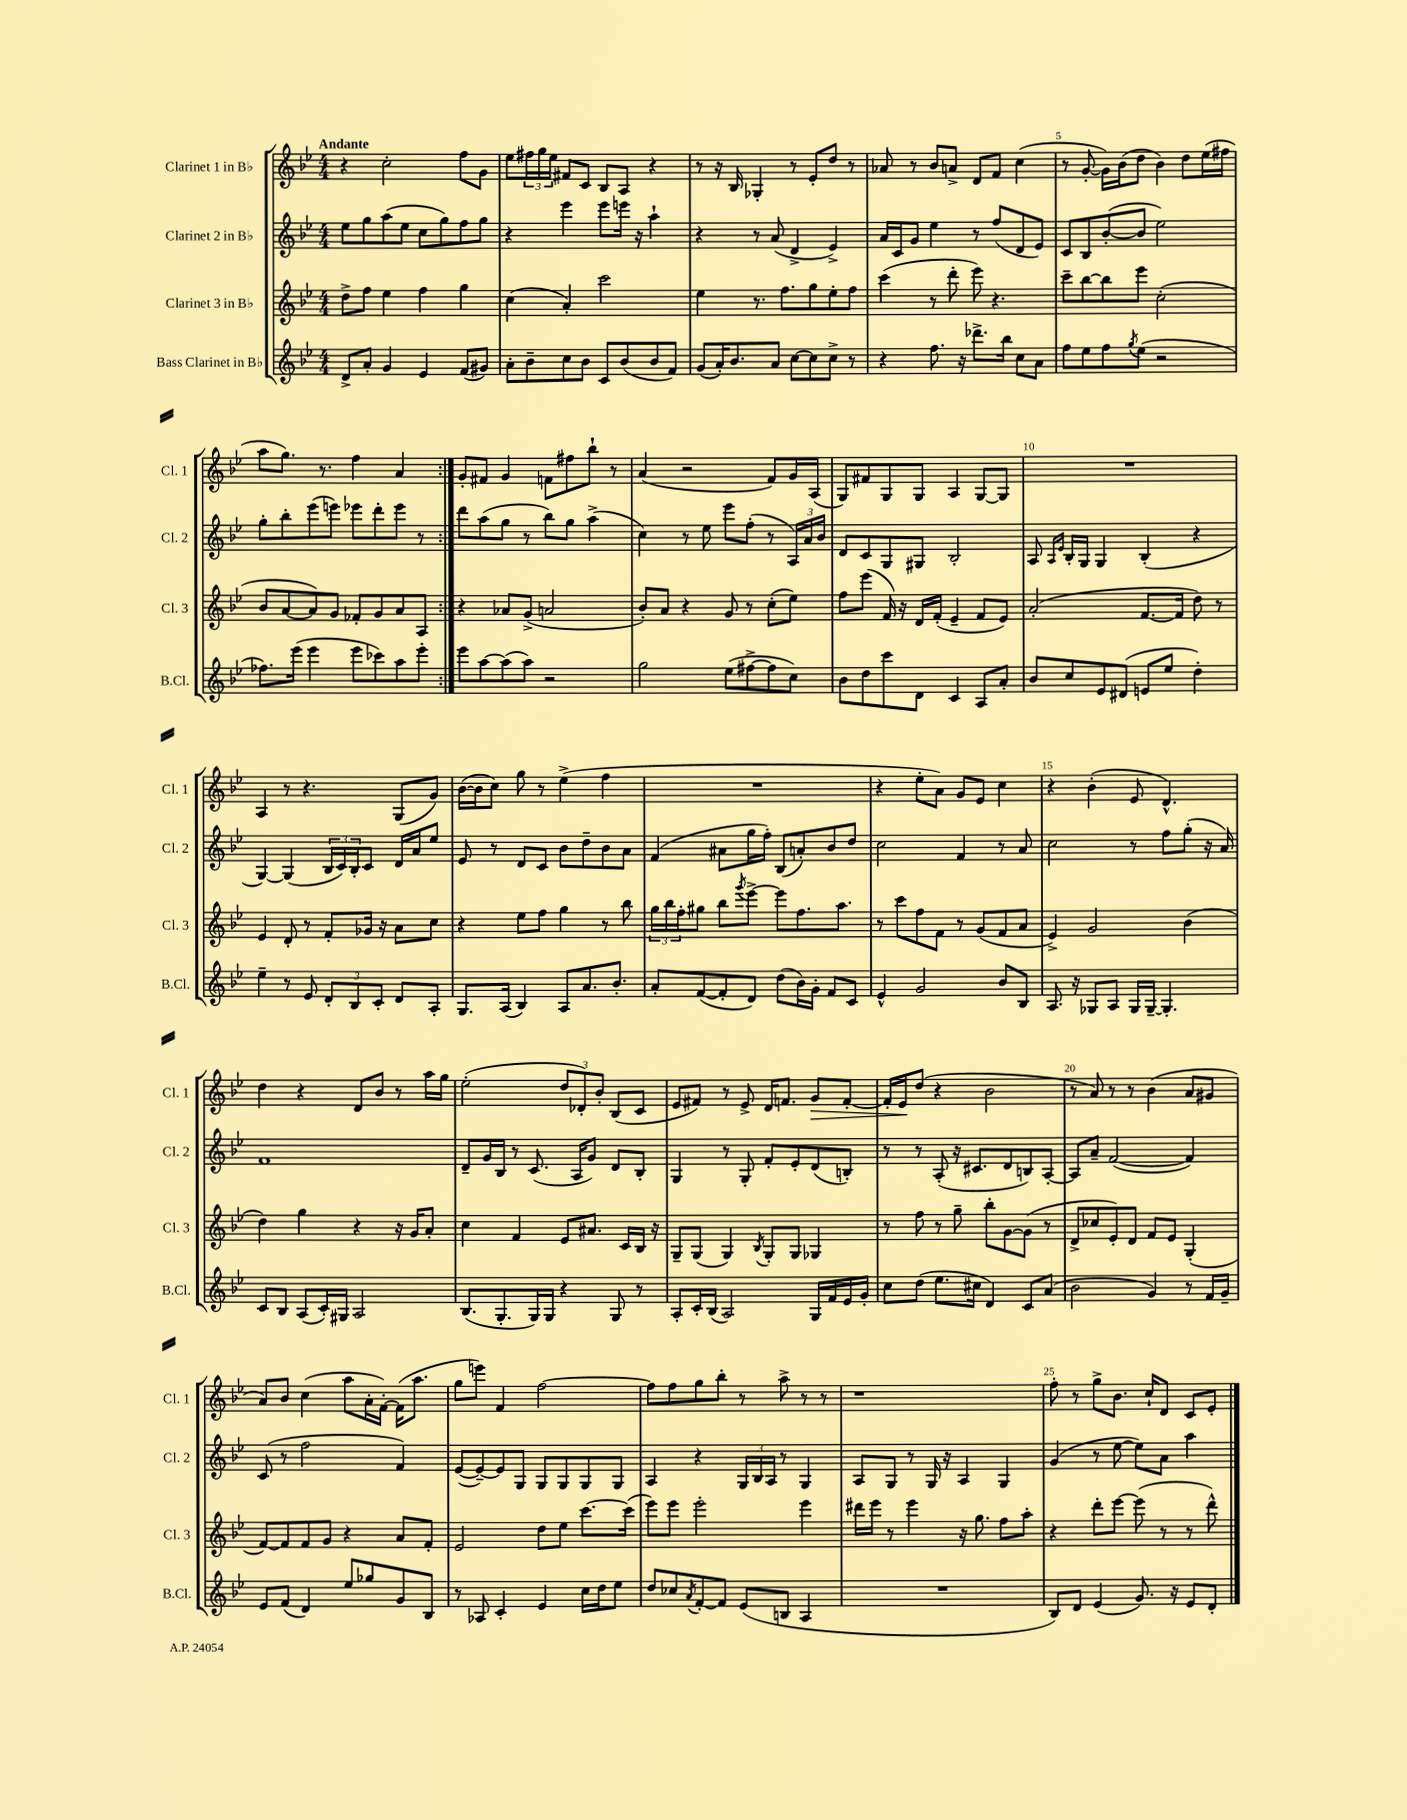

**kern	**kern	**kern	**kern
*staff4	*staff3	*staff2	*staff1
*clefG2	*clefG2	*clefG2	*clefG2
*k[b-e-]	*k[b-e-]	*k[b-e-]	*k[b-e-]
*M4/4	*M4/4	*M4/4	*M4/4
8d^	8dd^	8ee-	4r
8a'	8ff	8gg	.
4g	4ee-	(8aa	2cc'
.	.	8ee-	.
4e-	4ff	8cc	.
.	.	8gg)	.
(8f	4gg	8ff	8ff
8g#)	.	8gg	8g
=	=	=	=
8a'	(4cc	4r	8ee-
8b-~	.	.	24ff#
.	.	.	24gg
.	.	.	24ee-
8cc	4a')	4eee-	8f#
8b-	.	.	8c
8c	2ccc	8eee-	8B-
(8b-	.	16eee	8A
.	.	16r	.
8b-	.	4aa`	4r
8f)	.	.	.
=	=	=	=
(8g	4ee-	4r	8r
16a')	.	.	16r
8.b-	.	.	16B-
.	8.r	8r	4G-'
8a	.	(8a	.
.	8.ff	.	.
[8cc	.	4d^	8r
8cc]	8gg	.	8e-'
8cc^	8ee-'	4e-^)	8dd
8r	8ff	.	8r
=	=	=	=
4r	(4ccc	16a	8a-
.	.	16c	.
.	.	8g	8r
8.ff	8r	4ee-	8b-
.	8ddd'	.	8a^
16r	.	.	.
8.ddd-^	8eee-)	8r	8d
.	4.r	(8ff	8f
16bb-	.	.	.
8cc	.	8d	(4cc
8a	.	8e-)	.
=	=	=	=
8ff	8ccc~	8c	8r
8ee-	[8bb-	8B-	[8g'
8ff	8bb-]	([8b-'	16g])
.	.	.	(16b-
8qgg	.	.	.
(8ee-	8eee-	8b-]	8dd
2r	(2cc'	2ee-)	4b-)
.	.	.	8dd
.	.	.	(16ee-
.	.	.	16ff#
=	=	=	=
8.ff-)	8b-	8gg'	8aa
.	[8a	8bb-'	8.gg)
(16eee-	.	.	.
4eee-	8a])	(8eee-	.
.	.	.	8.r
.	8g	8eee)	.
8eee-	8f-'	8eee-	4ff
8ccc-)	8g	8ddd'	.
8aa	8a	8eee-	4a
8eee-'	8A	8r	.
=:|!	=:|!	=:|!	=:|!
8eee-	4r	8ddd	8g'
[8aa	.	(8aa	8f#
(8aa]	8a-	8gg	4g
8aa)	(8g^	8r	.
2r	2a	8bb-)	8f
.	.	8gg	8ff#
.	.	(4aa^	8bb-`
.	.	.	8r
=	=	=	=
2gg	8b-')	4cc)	(4a
.	8a	.	.
.	4r	8r	2r
.	.	8ee-	.
(8ee-	8g	8eee-	.
[8ff#^	8r	(8ff'	.
8ff#]	(8cc'	8r	8f)
8cc)	8ee-)	24A)	16g
.	.	24a	.
.	.	.	(16A
.	.	24b-	.
=	=	=	=
8b-	8ff	8d	8G)
8dd	(8eee-	8c	8f#
8ccc	16f)	8G	8G
.	16r	.	.
8d	16d	8G#	8G
.	(16f'	.	.
4c	4e-~	2B-'	4A
8A	8f	.	[8G
8a'	8e-)	.	8G]
=	=	=	=
8b-	(2a'	8A	1r
.	.	16qqA	.
.	.	16qqe-	.
8cc	.	16B-'	.
.	.	16G	.
8e-	.	4G	.
(8d#	.	.	.
8e	[8.f	(4B-'	.
8ee-	.	.	.
.	16f]	.	.
4dd')	8dd)	4r	.
.	8r	.	.
=	=	=	=
4ee-~	4e-	[4G)	4A
8r	8d'	(4G]	8r
8e-	8r	.	4.r
12d'	8f'	24B-	.
.	.	24c)	.
12B-	.	24B-'	.
.	16g-	8c	.
12c'	.	.	.
.	16r	.	.
8d	8a	16d	(8G
.	.	16a	.
8A'	8cc	8ee-	8g)
=	=	=	=
8.G	4r	8e-	([16b-
.	.	.	16b-]
.	.	8r	8cc)
(16A	.	.	.
4B-)	8ee-	8d	8gg
.	8ff	8c	8r
8A	4gg	8b-	(4ee-^
8.a	.	8dd~	.
.	8r	8b-	4ff
8.b-'	.	.	.
.	8bb-	8a	.
=	=	=	=
8a'	24gg	(4f	1r
.	24bb-	.	.
.	24ff'	.	.
([8f	8gg#	.	.
8f']	8bb-	8a#	.
.	8qggg	.	.
8d)	[8eee-^	16gg	.
.	.	16ff')	.
(8dd	8eee-]	(8B-	.
16b-)	8.ff	8a')	.
16g'	.	.	.
8f	.	8b-	.
.	8.aa	.	.
8c	.	8dd	.
=	=	=	=
4e-^^	8r	2cc	4r
.	8ccc	.	.
2g	8ff	.	8ee-'
.	8f	.	8a)
.	8r	4f	8g
.	(8g	.	8e-
8b-	8f	8r	4cc
8B-	8a	8a	.
=	=	=	=
8.A	4e-^)	2cc	4r
16r	.	.	.
8G-	2g	.	(4b-'
8A	.	.	.
16G-	.	8r	8e-
[16G-~	.	.	.
4.G-']	.	8ff	4.d^^)
.	(4b-	(8gg'	.
.	.	16r	.
.	.	16a)	.
=	=	=	=
8c	4dd)	1f	4dd
8B-	.	.	.
(8A	4gg	.	4r
16c')	.	.	.
16G#	.	.	.
2A	4r	.	8d
.	.	.	8b-
.	16r	.	8r
.	16g	.	.
.	8a'	.	16aa
.	.	.	16gg
=	=	=	=
(8.B-	4cc	8d~	(2ee-'
.	.	16g	.
8.G'	.	16B-	.
.	4f	8r	.
16G)	.	(8.c	.
16G	.	.	.
4r	8e-	.	12dd
.	.	16A	.
.	.	.	12d-')
.	8.a#	8g)	.
.	.	.	12b-'
8G	.	8d	(8B-
.	16c	.	.
8r	16B-	8B-'	8c
.	16r	.	.
=	=	=	=
8A'	8G~	4G	8e-
16c'	(8G	.	8f#)
(16B-	.	.	.
2A)	4G)	8r	8r
.	.	8G'	8e-^
.	8qB-	.	.
.	8G'	8f'	16d
.	.	.	8.f
.	8G	8e-'	.
16G	4G-	(8d	8g
16f	.	.	.
16e-	.	8B')	[8f'
16g'	.	.	.
=	=	=	=
8cc	8r	8r	16f']
.	.	.	16e-
(8dd	8ff	8r	(8dd
8.ee-	8r	(8A'	4r
.	8gg~	16r	.
16cc#	.	8.c#	.
4d)	8bb-'	.	2b-
.	[8g	8d	.
8c	(8g]	8B)	.
(8a	8r	[8A'	.
=	=	=	=
2b-	8d^	8A]	8r
.	8cc-	8a~	8a)
.	8e-')	([2f	8r
.	8d	.	8r
4g)	8f	.	(4b-
.	8e-	.	.
8r	(4G'	4f])	8a
16f	.	.	8g#
16g~	.	.	.
=	=	=	=
8e-	[8f)	(8c	8a)
(8f	8f]	8r	8b-
4d)	8f	2ff	(4cc
.	8g	.	.
8ee-	4r	.	8aa
8gg-	.	.	16a'
.	.	.	[16f')
8g	8a	4f)	(16f]
.	.	.	8.aa
8B-	8f'	.	.
=	=	=	=
8r	2e-	([8e-	8gg
8A-	.	8e-~_)	8eee)
4c'	.	8e-]	4f
.	.	8G	.
4e-	8dd	8G	[2ff
.	8ee-	8G	.
16cc	[8.ccc	8G	.
16dd	.	.	.
8ee-	.	8G	.
.	(16ccc]	.	.
=	=	=	=
8dd	8eee-)	4A	8ff]
8cc-	8eee-	.	8ff
8qa	.	.	.
[8f'	2eee-'	4r	8gg
8f]	.	.	8bb-'
(8e-	.	24G	8r
.	.	24B-	.
.	.	24A	.
8B	.	8r	8aa^
4A	4eee-	4G	8r
.	.	.	8r
=	=	=	=
1r	16ddd#	8A	1r
.	16eee-	.	.
.	8r	8G	.
.	4eee-	8r	.
.	.	16G	.
.	.	16r	.
.	16r	4A	.
.	8.gg	.	.
.	8ff	4G	.
.	8aa'	.	.
=	=	=	=
8B-)	4r	(4g	8ff'
8d	.	.	8r
(4e-	8ddd'	8r	8gg^
.	[8eee-	[8ee-	8.b-
8.g)	(8eee-]	8ee-])	.
.	.	.	16cc`
.	8r	8a	8d
16r	.	.	.
8e-	8r	4aa	8c
8d'	8ddd^^)	.	8e-'
==	==	==	==
*-	*-	*-	*-
